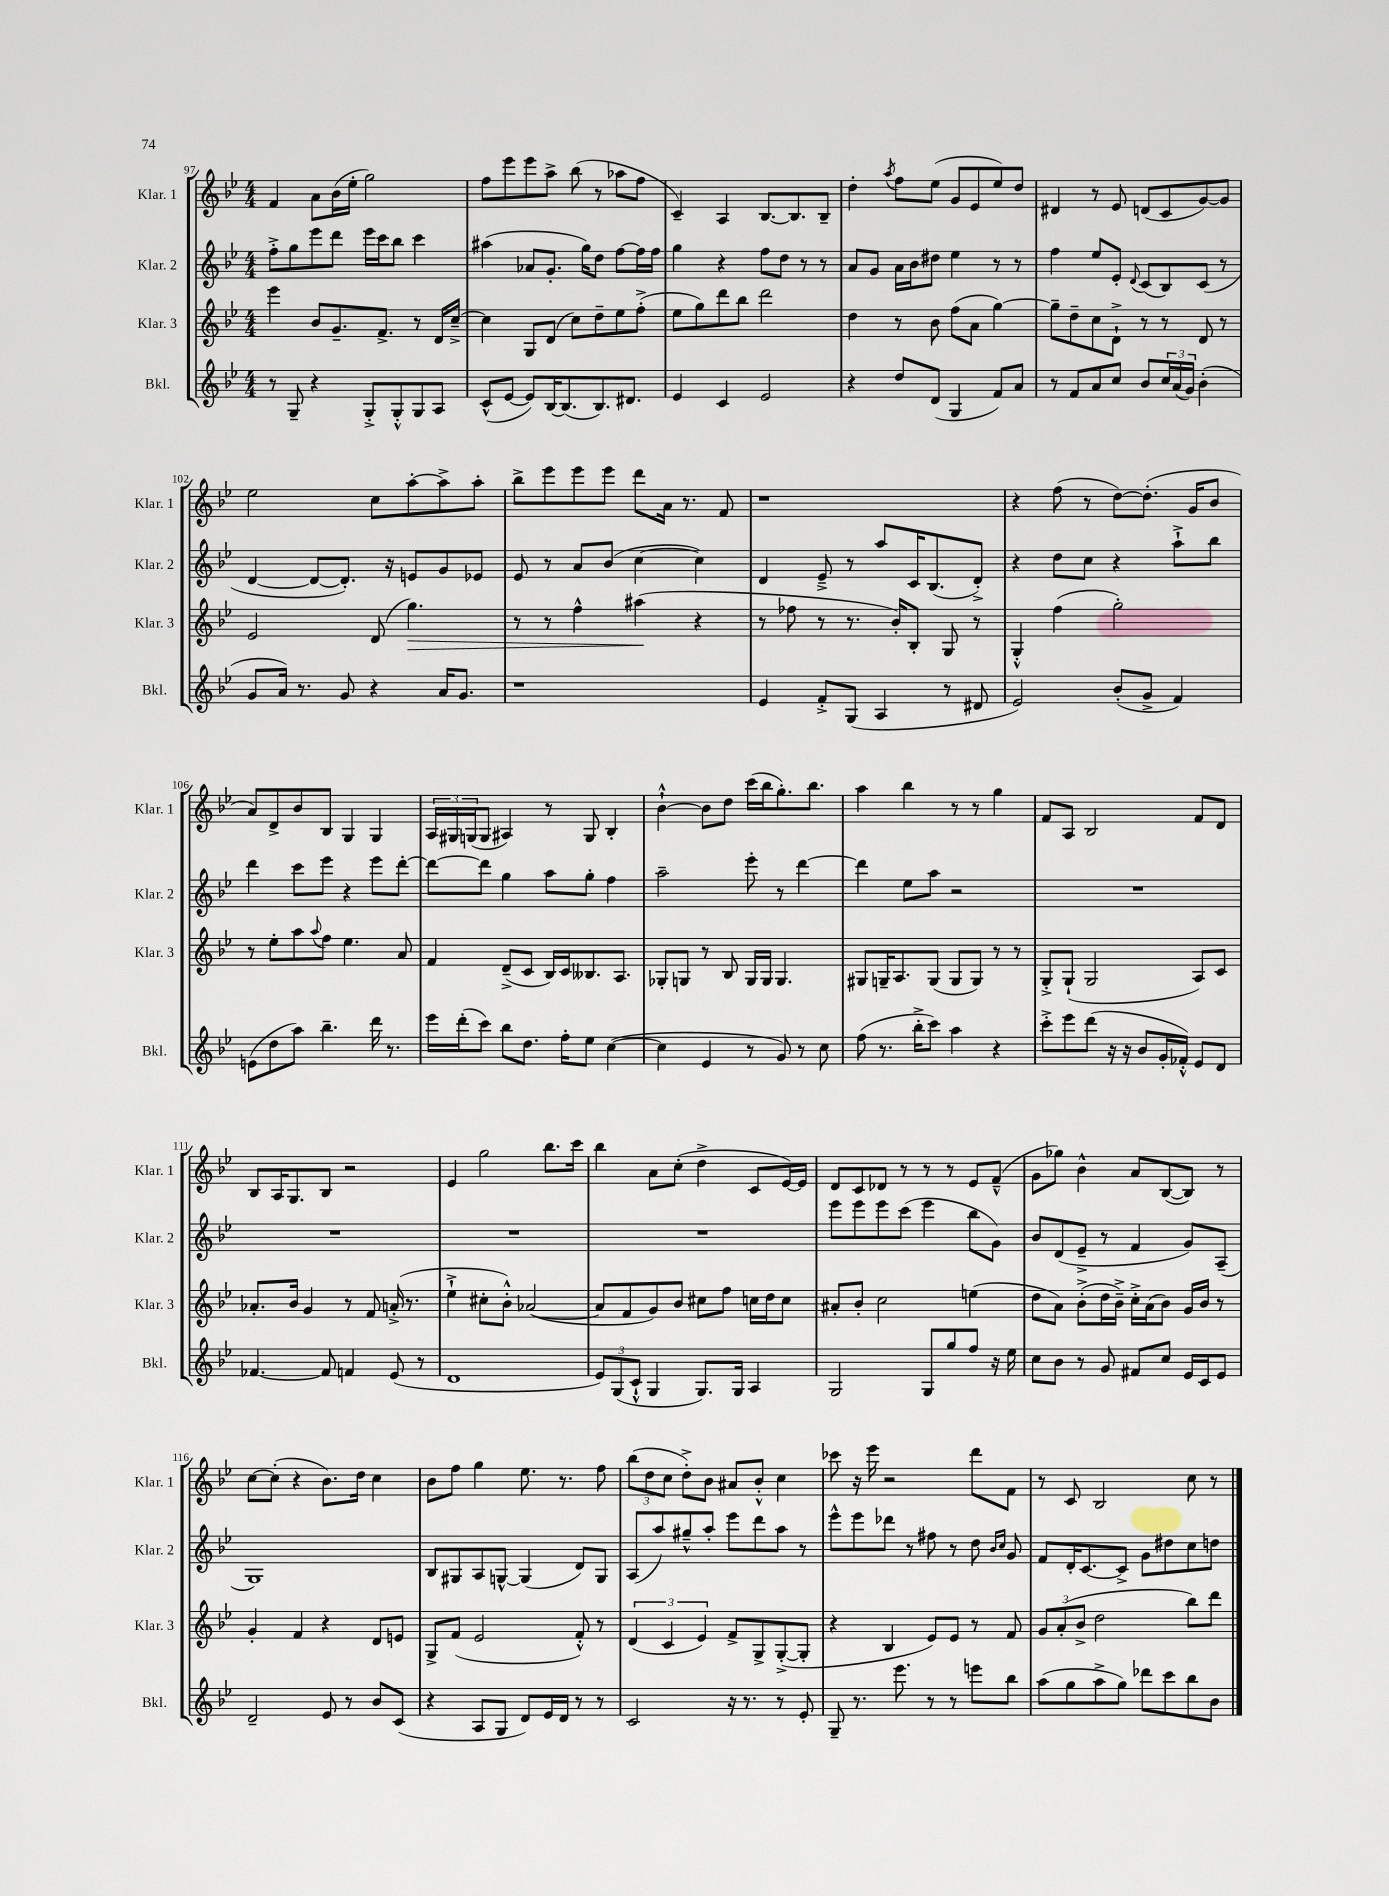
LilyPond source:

<<
\new StaffGroup <<
\new Staff = "s0" \with { instrumentName = "Klar. 1" shortInstrumentName = "Klar. 1" } {
    \clef treble \key bes \major \numericTimeSignature \time 4/4
    f'4 a'8 bes'16( ees''16-. g''2) |
    f''8 ees'''8 ees'''8 a''8-> bes''8( r8 aes''8 f''8 |
    c'4--) a4 bes8.~ bes8. bes8-- |
    d''4-. \acciaccatura { a''8 } f''8 ees''8( g'8 ees'8 ees''8) d''8 |
    dis'4 r8 ees'8 d'8( c'8 g'8~) g'8 |
    ees''2 c''8 a''8~-. a''8-> a''8-. |
    bes''8-> ees'''8 ees'''8 ees'''8 d'''8 a'16 r8. f'8 |
    r1 |
    r4 f''8( r8 d''8~) d''8.-.( g'16 bes'8 |
    a'8) d'8-> bes'8 bes8 g4 g4 |
    \tuplet 3/2 { a16 gis16 g16( } g8 ais4) r8 g8 bes4-. |
    bes'4~-!-^ bes'8 d''8 c'''16( bes''16 g''8.-.) bes''8. |
    a''4 bes''4 r8 r8 g''4 |
    f'8 a8 bes2 f'8 d'8 |
    bes8 a16 g8. bes8 r2 |
    ees'4 g''2 bes''8. c'''16 |
    bes''4 a'8 c''8-.( d''4-> c'8 ees'16~) ees'16 |
    d'8 c'8 des'8 r8 r8 r8 ees'8 f'8---^( |
    g'8 ges''8) bes'4-^ a'8 bes8~( bes8) r8 |
    c''8~ c''8-.( r4 bes'8.) d''16 c''4 |
    bes'8 f''8 g''4 ees''8. r8. f''8 |
    \tuplet 3/2 { bes''8( d''8 c''8 } d''8-.->) bes'8 ais'8 bes'8-.-^ c''4 |
    ces'''8 r16 ees'''16 r2 d'''8 f'8 |
    r8 c'8 bes2 c''8 r8 \bar "|." |
}
\new Staff = "s1" \with { instrumentName = "Klar. 2" shortInstrumentName = "Klar. 2" } {
    \clef treble \key bes \major \numericTimeSignature \time 4/4
    f''8-.-> g''8 ees'''8 d'''8 ees'''16 c'''16 bes''8 c'''4 |
    ais''4( aes'8 g'8.-. g''16) d''8 f''8~ f''16 f''16 |
    g''4 r4 f''8 d''8 r8 r8 |
    a'8 g'8 a'16 bes'16 dis''8 ees''4 r8 r8 |
    f''4 ees''8 ees'8-. \appoggiatura { d'8 } c'8( bes8) c'8( r8 |
    d'4~ d'8~ d'8.-.) r16 e'8 g'8 ees'8 |
    ees'8 r8 a'8 bes'8( c''4~ c''4) |
    d'4 ees'8---> r8 a''8 c'16 bes8.( d'8-.->) |
    r4 d''8 c''8 r4 a''8-!-> bes''8 |
    d'''4 c'''8 ees'''8 r4 ees'''8 d'''8~-. |
    d'''8~ d'''8 g''4 a''8 g''8-. f''4 |
    a''2-- ees'''8-. r8 d'''4~ |
    d'''4 ees''8 a''8 r2 |
    R1 |
    R1 |
    R1 |
    R1 |
    ees'''8 ees'''8 ees'''8 c'''8( ees'''4 bes''8 g'8) |
    bes'8 d'8( ees'8---> r8 f'4 g'8) a8--( |
    g1) |
    bes8 gis8 a8 g8~-^ g4( d'8) g8 |
    a8( a''8) gis''8---^ a''8-. ees'''8 d'''8 a''8 r8 |
    ees'''8-^ ees'''8 des'''8 r8 fis''8 r8 d''8 \grace { bes'16 c''16 } g'8 |
    f'8 d'16-. c'8.~ c'8-> g'8 dis''8 c''8 d''8 \bar "|." |
}
\new Staff = "s2" \with { instrumentName = "Klar. 3" shortInstrumentName = "Klar. 3" } {
    \clef treble \key bes \major \numericTimeSignature \time 4/4
    ees'''4 bes'8 g'8.-- f'8.-> r8 d'16 c''16~---> |
    c''4 g8 d'8( c''8) d''8-- ees''8 f''8-.->( |
    ees''8 g''8) d'''8 bes''8 d'''2 |
    d''4 r8 bes'8 f''8( a'8 g''4~) |
    g''8-- d''8-- c''8 d'8-!-> r8 r8 d'8 r8 |
    ees'2 d'8( g''4.\>) |
    r8 r8 f''4-^ ais''4\!( r4 |
    r8 fes''8 r8 r8. bes'16-.) bes8-. g8 r8 |
    g4-.-^ f''4( g''2-.) |
    r8 ees''8-. a''8 \appoggiatura { a''8 } f''8 ees''4. a'8 |
    f'4 d'8--->( c'8 bes16) c'16 beses8. a8. |
    ges8-. g8 r8 bes8 g16 g16 g4. |
    gis8 g16-- a8. g8( g8 g8) r8 r8 |
    g8-.-> g8-!( g2 a8) c'8 |
    aes'8.-. bes'16 g'4 r8 f'8 a'16-.->( r8. |
    ees''4-!-> cis''8-. bes'8-.-^) aes'2~( |
    aes'8 f'8 g'8) bes'8 cis''8 f''8 c''16 d''16 c''8 |
    ais'8-. bes'8-. c''2 e''4( |
    d''8 a'8) bes'8-.->( d''16 bes'16--->) c''16-.-> a'16( bes'8) g'16 bes'16 r8 |
    g'4-. f'4 r4 d'8 e'8 |
    g8-> f'8( ees'2 f'8-.-^) r8 |
    \tuplet 3/2 { d'4( c'4 ees'4) } f'8-> g8-> g8~-.->( g8-. |
    r4 bes4 ees'8) ees'8 r8 f'8 |
    \tuplet 3/2 { g'8 a'8-.( bes'8-> } d''2 bes''8) d'''8 \bar "|." |
}
\new Staff = "s3" \with { instrumentName = "Bkl." shortInstrumentName = "Bkl." } {
    \clef treble \key bes \major \numericTimeSignature \time 4/4
    r8 g8-- r4 g8-.-> g8-.-^ g8 a8 |
    c'8-^( ees'8~ ees'8) bes16~ bes8.( bes8.) dis'8. |
    ees'4 c'4 ees'2 |
    r4 d''8 d'8( g4 f'8) a'8 |
    r8 f'8 a'8 c''8 bes'8 \tuplet 3/2 { c''16 a'16( g'16) } bes'4-.( |
    g'8 a'16) r8. g'8 r4 a'16 g'8. |
    r1 |
    ees'4 f'8-.-> g8( a4 r8 dis'8 |
    ees'2) bes'8-.( g'8-> f'4) |
    e'8( d''8 a''8) bes''4.-- d'''16 r8. |
    ees'''16 d'''16-.( c'''8) bes''8 d''8. f''16-. ees''8 c''4~( |
    c''4 ees'4 r8 g'8) r8 c''8 |
    f''8( r8. bes''16-.-> c'''8) a''4 r4 |
    c'''8-.-> ees'''8 d'''8( r16 r16 bes'8 g'16-. fes'16-.-^) ees'8 d'8 |
    fes'4.~ fes'8 f'4 ees'8( r8 |
    d'1 |
    \tuplet 3/2 { ees'8) g8( c'8-!-^ } g4 g8.) g16 a4 |
    g2 g8 g''8 f''8 r16 ees''16 |
    c''8 bes'8 r8 g'8 fis'8 c''8 ees'16 c'16 ees'8 |
    d'2-- ees'8 r8 bes'8 c'8( |
    r4 a8 g8 d'8) ees'16 d'16 r8 r8 |
    c'2 r16 r8. r8 ees'8-. |
    g8-- r8. ees'''8. r8 r8 e'''8 bes''8 |
    a''8( g''8 a''8-> g''8) des'''8 c'''8 bes''8 bes'8 \bar "|." |
}
>>
>>
\layout { \context { \Score currentBarNumber = #97 } }
